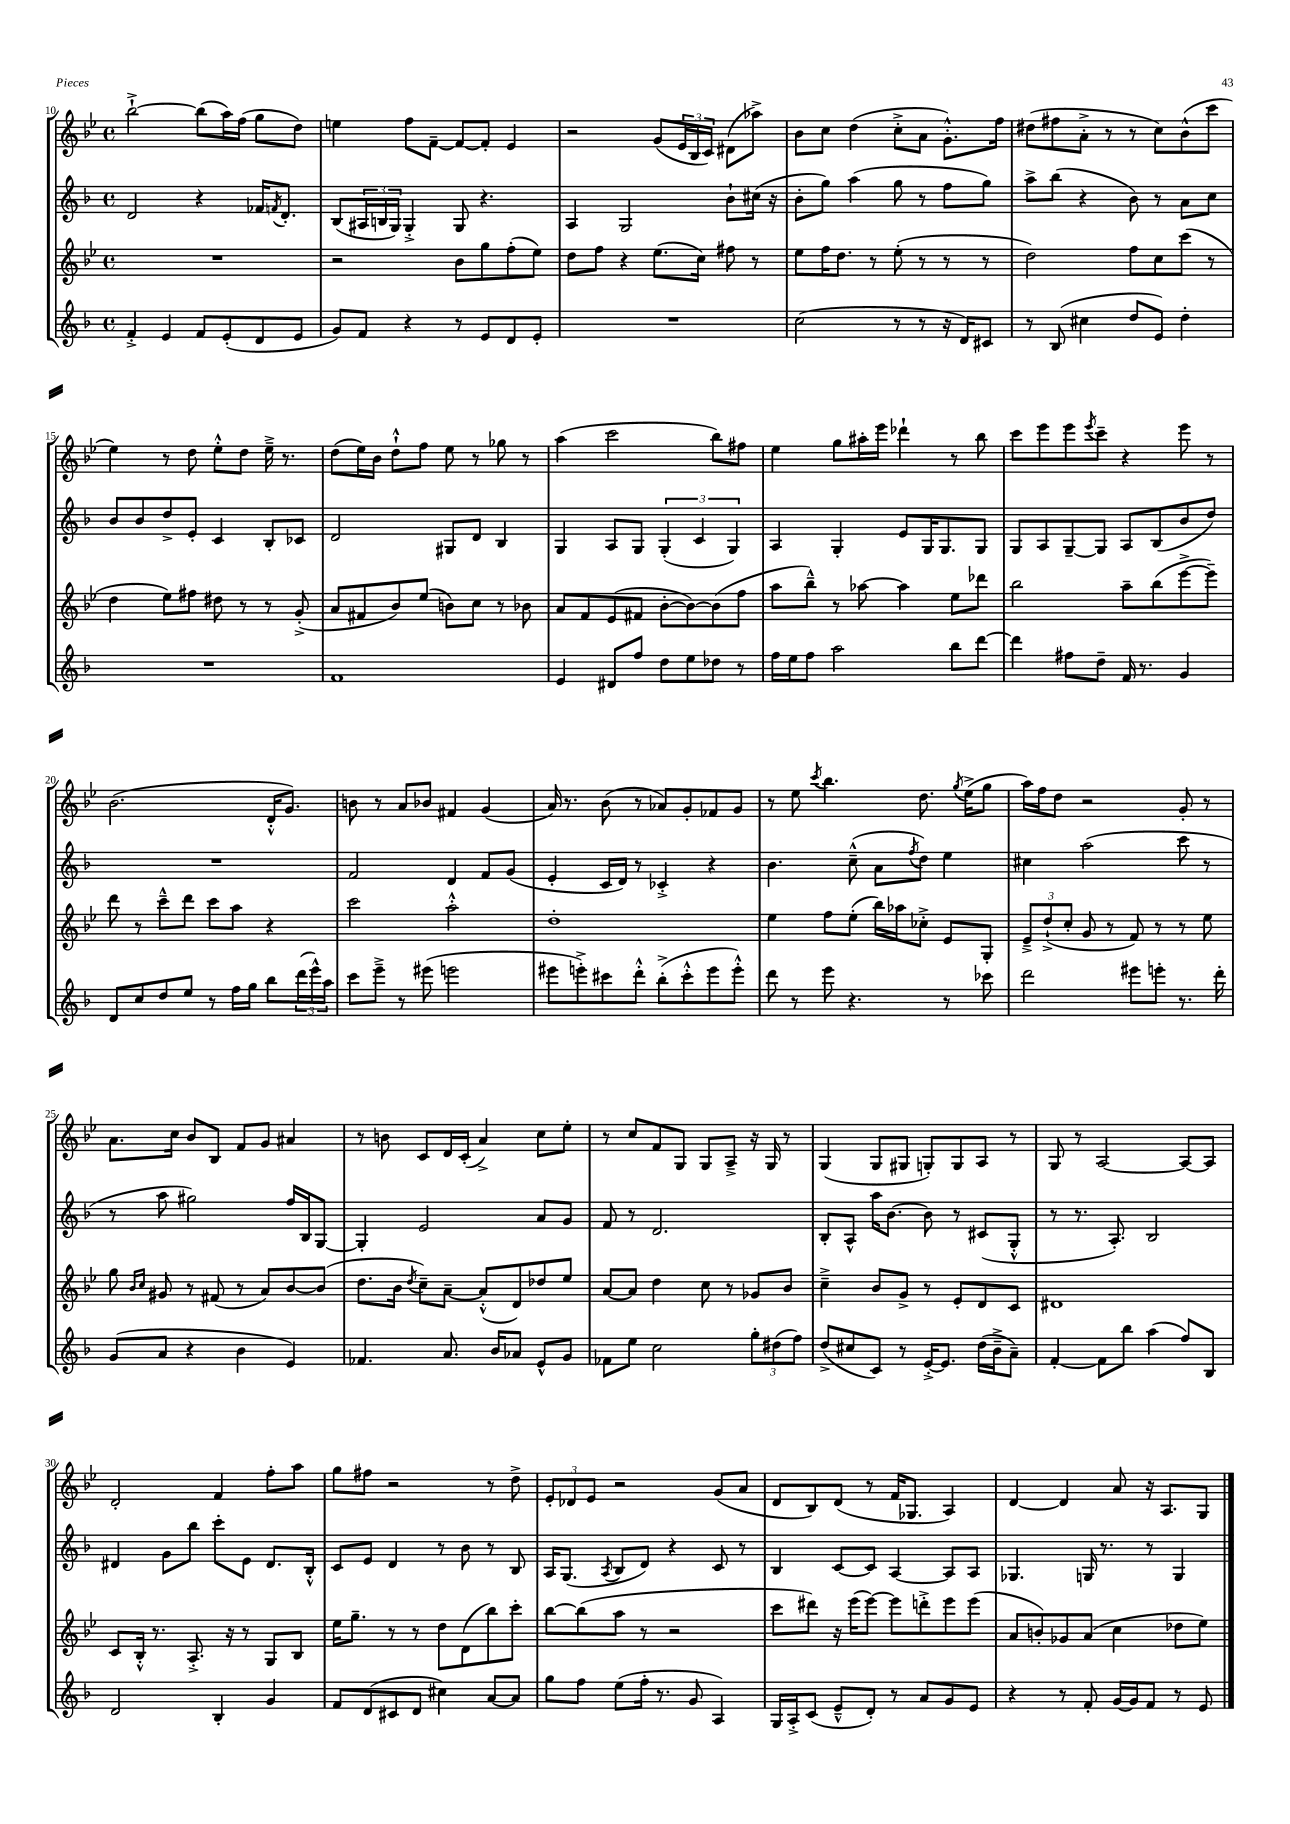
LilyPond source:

<<
\new StaffGroup <<
\new Staff = "s0" {
    \clef treble \key bes \major \defaultTimeSignature \time 4/4
    bes''2~-!-> bes''8( a''16) f''16( g''8 d''8) |
    e''4 f''8 f'8~-- f'8~ f'8-. ees'4 |
    r2 g'8( \tuplet 3/2 { ees'16 bes16 c'16) } dis'8( aes''8->) |
    bes'8 c''8 d''4( c''8-.-> a'8 g'8.-.-^) f''16 |
    dis''8( fis''8 a'8-.-> r8 r8 c''8) bes'8-^( c'''8 |
    ees''4) r8 d''8 ees''8-.-^ d''8 ees''16---> r8. |
    d''8( ees''16) bes'16 d''8-!-^ f''8 ees''8 r8 ges''8 r8 |
    a''4( c'''2 bes''8) fis''8 |
    ees''4 g''8 ais''16-. ees'''16 des'''4-! r8 bes''8 |
    c'''8 ees'''8 ees'''8 \acciaccatura { ees'''8 } c'''8-- r4 ees'''8 r8 |
    bes'2.( d'16-.-^ g'8.) |
    b'8 r8 a'8 bes'8 fis'4 g'4( |
    a'16) r8. bes'8( r8 aes'8) g'8-. fes'8 g'8 |
    r8 ees''8 \acciaccatura { c'''8 } bes''4. d''8. \acciaccatura { g''8 } ees''16->( g''8 |
    a''16) f''16 d''8 r2 g'8-. r8 |
    a'8. c''16 bes'8 bes8 f'8 g'8 ais'4 |
    r8 b'8 c'8 d'16 c'16-.( a'4->) c''8 ees''8-. |
    r8 c''8 f'8 g8 g8 a8---> r16 g16 r8 |
    g4( g8 gis8 g8-.) g8 a8 r8 |
    g8 r8 a2~ a8~ a8 |
    d'2-. f'4 f''8-. a''8 |
    g''8 fis''8 r2 r8 d''8-> |
    \tuplet 3/2 { ees'8-. des'8 ees'8 } r2 g'8( a'8 |
    d'8 bes8) d'8( r8 f'16 ges8. a4) |
    d'4~ d'4 a'8 r16 a8. g8 \bar "|." |
}
\new Staff = "s1" {
    \clef treble \key f \major \defaultTimeSignature \time 4/4
    d'2 r4 fes'16 \acciaccatura { f'8 } d'8.-. |
    bes8( \tuplet 3/2 { ais16 b16 g16) } g4-.-> g8 r4. |
    a4 g2 bes'8-! cis''16( r16 |
    bes'8-. g''8) a''4( g''8 r8 f''8 g''8) |
    a''8-> bes''8( r4 bes'8) r8 a'8 c''8 |
    bes'8 bes'8 d''8-> e'8-. c'4 bes8-. ces'8 |
    d'2 gis8 d'8 bes4 |
    g4 a8 g8 \tuplet 3/2 { g4-.( c'4 g4) } |
    a4 g4-. e'8 g16 g8. g8 |
    g8 a8 g8~-- g8 a8 bes8( bes'8 d''8) |
    R1 |
    f'2 d'4 f'8 g'8( |
    e'4-. c'16 d'16) r8 ces'4-.-> r4 |
    bes'4. c''8---^( a'8 \acciaccatura { f''8 } d''8) e''4 |
    cis''4 a''2( c'''8 r8 |
    r8 a''8 gis''2) f''16 bes16 g8~ |
    g4-. e'2 a'8 g'8 |
    f'8 r8 d'2. |
    bes8-. a8-^ a''16 bes'8.~ bes'8 r8 cis'8( g8-.-^ |
    r8 r8. a8.-.) bes2 |
    dis'4 g'8 bes''8 c'''8-. e'8 dis'8. bes16-.-^ |
    c'8 e'8 d'4 r8 bes'8 r8 bes8 |
    a16 g8.( \acciaccatura { a8 } bes8 d'8) r4 c'8 r8 |
    bes4 c'8~ c'8 a4~ a8 a8 |
    ges4. g16 r8. r8 g4 \bar "|." |
}
\new Staff = "s2" {
    \clef treble \key bes \major \defaultTimeSignature \time 4/4
    R1 |
    r2 bes'8 g''8 f''8-.( ees''8) |
    d''8 f''8 r4 ees''8.( c''16) fis''8 r8 |
    ees''8 f''16 d''8. r8 ees''8-.( r8 r8 r8 |
    d''2) f''8 c''8 c'''8( r8 |
    d''4 ees''8) fis''8 dis''8 r8 r8 g'8-.->( |
    a'8 fis'8 bes'8) ees''8( b'8) c''8 r8 bes'8 |
    a'8 f'8 ees'8( fis'8 bes'8~-. bes'8~) bes'8( f''8 |
    a''8 bes''8---^) r8 aes''8~ aes''4 ees''8 des'''8 |
    bes''2 a''8-- bes''8( ees'''8~-> ees'''8--) |
    d'''8 r8 c'''8---^ d'''8 c'''8 a''8 r4 |
    c'''2 a''2-.-^ |
    d''1-. |
    ees''4 f''8 ees''8-.( bes''16) aes''16 ces''8-.-> ees'8 g8-. |
    \tuplet 3/2 { ees'8---> d''8-!->( c''8-. } g'8 r8 f'8) r8 r8 ees''8 |
    g''8 \grace { bes'16 c''16 } gis'8 r8 fis'8( r8 a'8) bes'8~ bes'8( |
    d''8. bes'16 \acciaccatura { d''8 } c''8--) a'8~-- a'8-.-^( d'8) des''8 ees''8 |
    a'8~ a'8 d''4 c''8 r8 ges'8 bes'8 |
    c''4---> bes'8 g'8-> r8 ees'8-. d'8 c'8 |
    dis'1 |
    c'8 bes16-.-^ r8. a8.-.-> r16 r8 g8 bes8 |
    ees''16 g''8.-- r8 r8 d''8 d'8( bes''8) c'''8-. |
    bes''8~ bes''8( a''8 r8 r2 |
    c'''8 dis'''8) r16 ees'''16( ees'''8~) ees'''8 d'''8-.-> ees'''8 ees'''8( |
    a'8 b'8-.) ges'8 a'8( c''4 des''8 ees''8) \bar "|." |
}
\new Staff = "s3" {
    \clef treble \key f \major \defaultTimeSignature \time 4/4
    f'4-.-> e'4 f'8 e'8-.( d'8 e'8 |
    g'8) f'8 r4 r8 e'8 d'8 e'8-. |
    R1 |
    c''2( r8 r8 r16 d'16) cis'8 |
    r8 bes8( cis''4 d''8 e'8) d''4-. |
    R1 |
    f'1 |
    e'4 dis'8 f''8 d''8 e''8 des''8 r8 |
    f''16 e''16 f''8 a''2 bes''8 d'''8~ |
    d'''4 fis''8 d''8-- f'16 r8. g'4 |
    d'8 c''8 d''8 e''8 r8 f''16 g''16 bes''8 \tuplet 3/2 { d'''16( e'''16-^) a''16 } |
    c'''8 e'''8---> r8 eis'''8( e'''2 |
    eis'''8 e'''8-.->) cis'''8 d'''8-.-^ bes''8-.->( cis'''8-.-^ e'''8 e'''8-.-^) |
    d'''8 r8 e'''8 r4. r8 ces'''8 |
    d'''2 eis'''8 e'''8-. r8. d'''16-. |
    g'8( a'8 r4 bes'4 e'4) |
    fes'4. a'8. bes'16 aes'8 e'8-^ g'8 |
    fes'8 e''8 c''2 \tuplet 3/2 { g''8-. dis''8( f''8) } |
    d''8->( cis''8 c'8) r8 e'16~-.-> e'8. d''16( bes'16---> a'8--) |
    f'4~-. f'8 bes''8 a''4( f''8) bes8 |
    d'2 bes4-. g'4 |
    f'8 d'8( cis'8 d'8 cis''4) a'8~ a'8 |
    g''8 f''8 e''8( f''16-. r8. g'8 a4) |
    g16 a16-.-> c'8( e'8---^ d'8-.) r8 a'8 g'8 e'8 |
    r4 r8 f'8-. g'16~ g'16 f'8 r8 e'8 \bar "|." |
}
>>
>>
\layout { \context { \Score currentBarNumber = #10 } }
